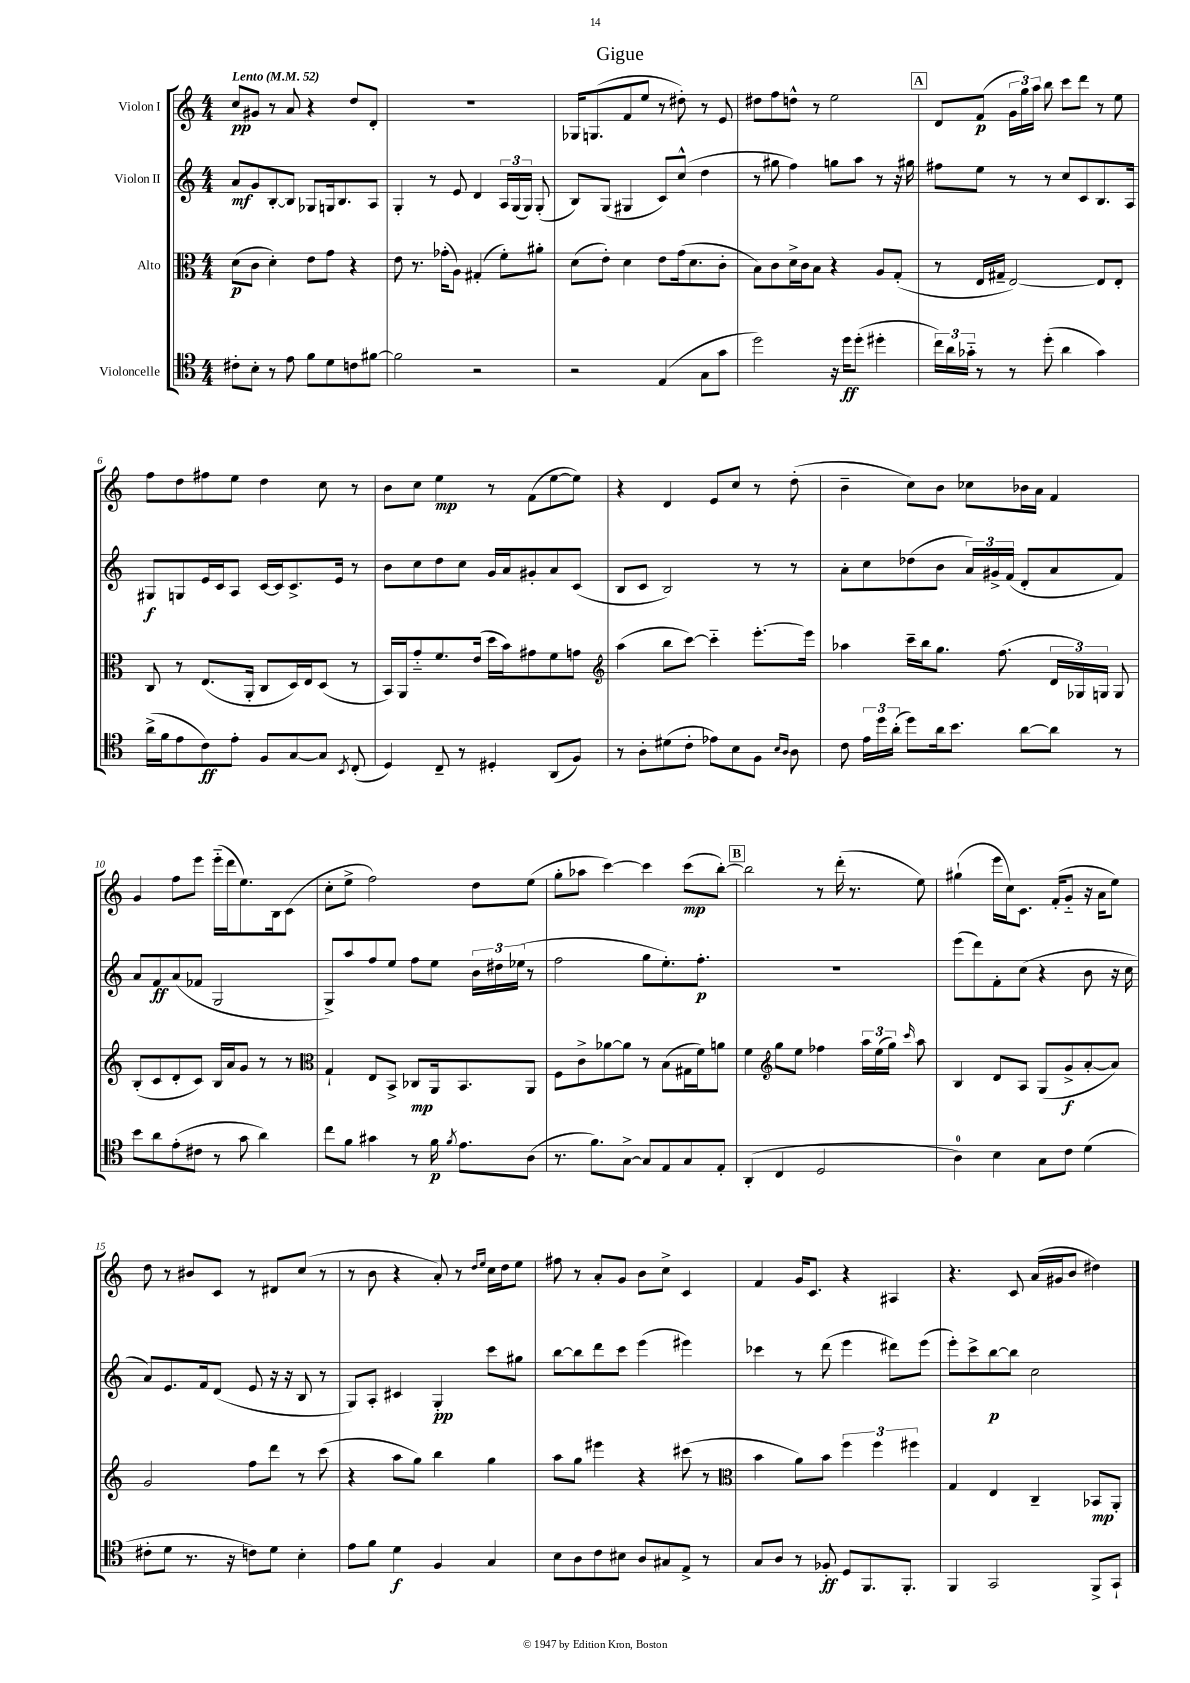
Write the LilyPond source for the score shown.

\header { title = "Gigue" }
<<
\new StaffGroup <<
\new Staff = "s0" \with { instrumentName = "Violon I" } {
    \clef treble \key c \major \numericTimeSignature \time 4/4 \tempo "Lento" 4 = 52
    \autoBeamOff c''8[\pp gis'8] r8 a'8 r4 d''8[ d'8]-. |
    r1 |
    ges16[ g8.( f'8 e''8] r8 dis''8-.) r8 e'8 |
    dis''8[ f''8 d''8]-^ r8 e''2 |
    \mark \markup { \box "A" } d'8[ f'8]\p( \tuplet 3/2 { g'16[ g''16) a''16] } b''8 c'''8[ d'''8] r8 e''8 |
    f''8[ d''8 fis''8 e''8] d''4 c''8 r8 |
    b'8[ c''8] e''4\mp r8 f'8[( e''8~ e''8]) |
    r4 d'4 e'8[ c''8] r8 d''8-.( |
    b'4-- c''8[) b'8] ces''8[ bes'16 a'16] f'4 |
    g'4 f''8[ e'''8] e'''16[-_( d'''16 e''8.) b16 c'8]( |
    c''8[-. e''8]-> f''2) d''8[ e''8]( |
    g''8[-. aes''8] c'''4~) c'''4 c'''8[\mp( b''8]~-.) |
    \mark \markup { \box "B" } b''2 r8 d'''16-.( r8. e''8) |
    gis''4-!( e'''16[ c''16) c'8.] f'16[-.( g'8]-_ r16 a'16[ e''8]) |
    d''8 r8 bis'8[ c'8] r8 dis'8[ c''8]( r8 |
    r8 b'8 r4 a'8-.) r8 \grace { d''16[ e''16] } c''16[ d''16 e''8] |
    fis''8 r8 a'8[-. g'8] b'8[ c''8]-> c'4 |
    f'4 g'16[ c'8.] r4 ais4 |
    r4. c'8 a'16[( gis'16 b'8] dis''4) \bar "|." |
}
\new Staff = "s1" \with { instrumentName = "Violon II" } {
    \clef treble \key c \major \numericTimeSignature \time 4/4
    \autoBeamOff a'8[\mf g'8 b8~-. b8] ges8[ g16 b8. a8] |
    g4-. r8 e'8 d'4 \tuplet 3/2 { a16[ g16( g16]) } g8-.( |
    b8[) g8]( gis4 c'8[) c''8]-^( d''4 |
    r8 gis''8 f''4) g''8[ a''8] r8 r16 gis''16 |
    \mark \markup { \box "A" } fis''8[ e''8] r8 r8 c''8[ c'8 b8. a16] |
    gis8[\f g8 e'16 c'16 a8] c'16[~ c'16 c'8.-> e'16] r8 |
    b'8[ c''8 d''8 c''8] g'16[ a'16 gis'8-. a'8 c'8]( |
    b8[ c'8] b2) r8 r8 |
    a'8[-. c''8 des''8( b'8] \tuplet 3/2 { a'16[) gis'16-> f'16]( } d'8[-. a'8 f'8]) |
    a'8[ f'8\ff a'8( fes'8] g2 |
    g8[->) a''8 f''8 e''8] f''8[ e''8] \tuplet 3/2 { b'16[ dis''16 ees''16]( } r8 |
    f''2 g''8[ e''8.-.) f''8.]-.\p |
    \mark \markup { \box "B" } R1 |
    e'''8[( d'''8) f'8-. c''8]( r4 b'8 r16 c''16 |
    a'8[) e'8. f'16 d'8]( e'8 r16 r16 b8 r8 |
    g8[) a8]-. cis'4 g4-.\pp c'''8[ gis''8] |
    b''8[~ b''8 d'''8 c'''8] e'''4( eis'''4) |
    ces'''4 r8 d'''8( e'''4 dis'''8[) e'''8]( |
    e'''8[-.) c'''8-> b''8~\p b''8] c''2 \bar "|." |
}
\new Staff = "s2" \with { instrumentName = "Alto" } {
    \clef alto \key c \major \numericTimeSignature \time 4/4
    \autoBeamOff d'8[\p( c'8] d'4-.) e'8[ g'8] r4 |
    e'8 r8. ges'16[-.( a8]) gis4-.( f'8[-.) ais'8]-. |
    d'8[( e'8]-.) d'4 e'8[ g'16( d'8. c'8]-. |
    b8[) c'8 d'16-> c'16 b8] r4 a8[ g8]-.( |
    \mark \markup { \box "A" } r8 e16[ gis16]-- e2~) e8[ e8]-. |
    c8 r8 e8.[( a,16]-. c8[ d16) e16 d8]( r8 |
    b,16[) a,16 g'8-_ f'8. e'16]( d''16[ b'16) gis'8 f'8 g'8] |
    \clef treble a''4( b''8[ c'''8]~) c'''4-_ e'''8.[~-. e'''16] |
    aes''4 c'''16[-- b''16 g''8.] f''8.( \tuplet 3/2 { d'16[ ges16) g16] } g8 |
    b8[-.( c'8 d'8-. c'8]) b16[ a'16 g'8] r8 r8 |
    \clef alto g4-! e8[ b,8]-> ces8[\mp a,16 b,8. a,8] |
    f8[ c'8-> aes'8~ aes'8] r8 b8[( gis16 f'16) a'8] |
    \mark \markup { \box "B" } f'4 \clef treble g''8[ e''8] fes''4 \tuplet 3/2 { a''16[ e''16( g''16]) } \grace { c'''16 } a''8 |
    b4 d'8[ a8] g8[( g'8->\f a'8~-. a'8]) |
    g'2 f''8[ d'''8] r8 c'''8( |
    r4 a''8[ g''8]) b''4 g''4 |
    a''8[ g''8] eis'''4 r4 cis'''8( r8 |
    \clef alto b'4 a'8[) b'8] \tuplet 3/2 { f''4 f''4 fis''4 } |
    g4 e4 c4-- bes,8[\mp a,8]-. \bar "|." |
}
\new Staff = "s3" \with { instrumentName = "Violoncelle" } {
    \clef tenor \key c \major \numericTimeSignature \time 4/4
    \autoBeamOff cis'8[-. b8]-. r8 e'8 f'8[ d'8 c'8 fis'8]~ |
    fis'2 r2 |
    r2 e4( g8[ g'8] |
    d''2) r16 d''16[\ff d''8]-.( dis''4-. |
    \mark \markup { \box "A" } \tuplet 3/2 { c''16[) a'16 ges'16]-_ } r8 r8 d''8-.( a'4 ges'4) |
    a'16[->( f'16 e'8 c'8\ff) e'8]-. f8[ g8~ g8] \acciaccatura { b,8 } c8-.( |
    d4) c8-- r8 dis4-. a,8[( f8]) |
    r8 a8[-. dis'8( c'8]-. ees'8[) b8 f8] \grace { b16[ a16] } a8 |
    c'8 \tuplet 3/2 { e'16[ d''16 a'16]-.( } d''8[) a'16 b'8.] a'8[~ a'8] r8 |
    b'8[ a'8 e'8-.( cis'8] r8 g'8 a'4) |
    c''8[ f'8] gis'4 r8 f'16\p \acciaccatura { f'8 } e'8.[ a8]( |
    r8. f'8.[) g8]~-> g8[ e8 g8 e8]-. |
    \mark \markup { \box "B" } a,4-.( c4 d2 |
    a4-0) b4 g8[ c'8] d'4( |
    cis'8[-. d'8] r8. r16 c'8[) d'8] b4-. |
    e'8[ f'8] d'4\f f4 g4 |
    b8[ a8 c'8 bis8] a8[ gis8 e8]-> r8 |
    g8[ a8] r8 fes8-.\ff d8[ f,8. f,8.]-. |
    f,4 g,2 f,8[-> g,8]-! \bar "|." |
}
>>
>>
